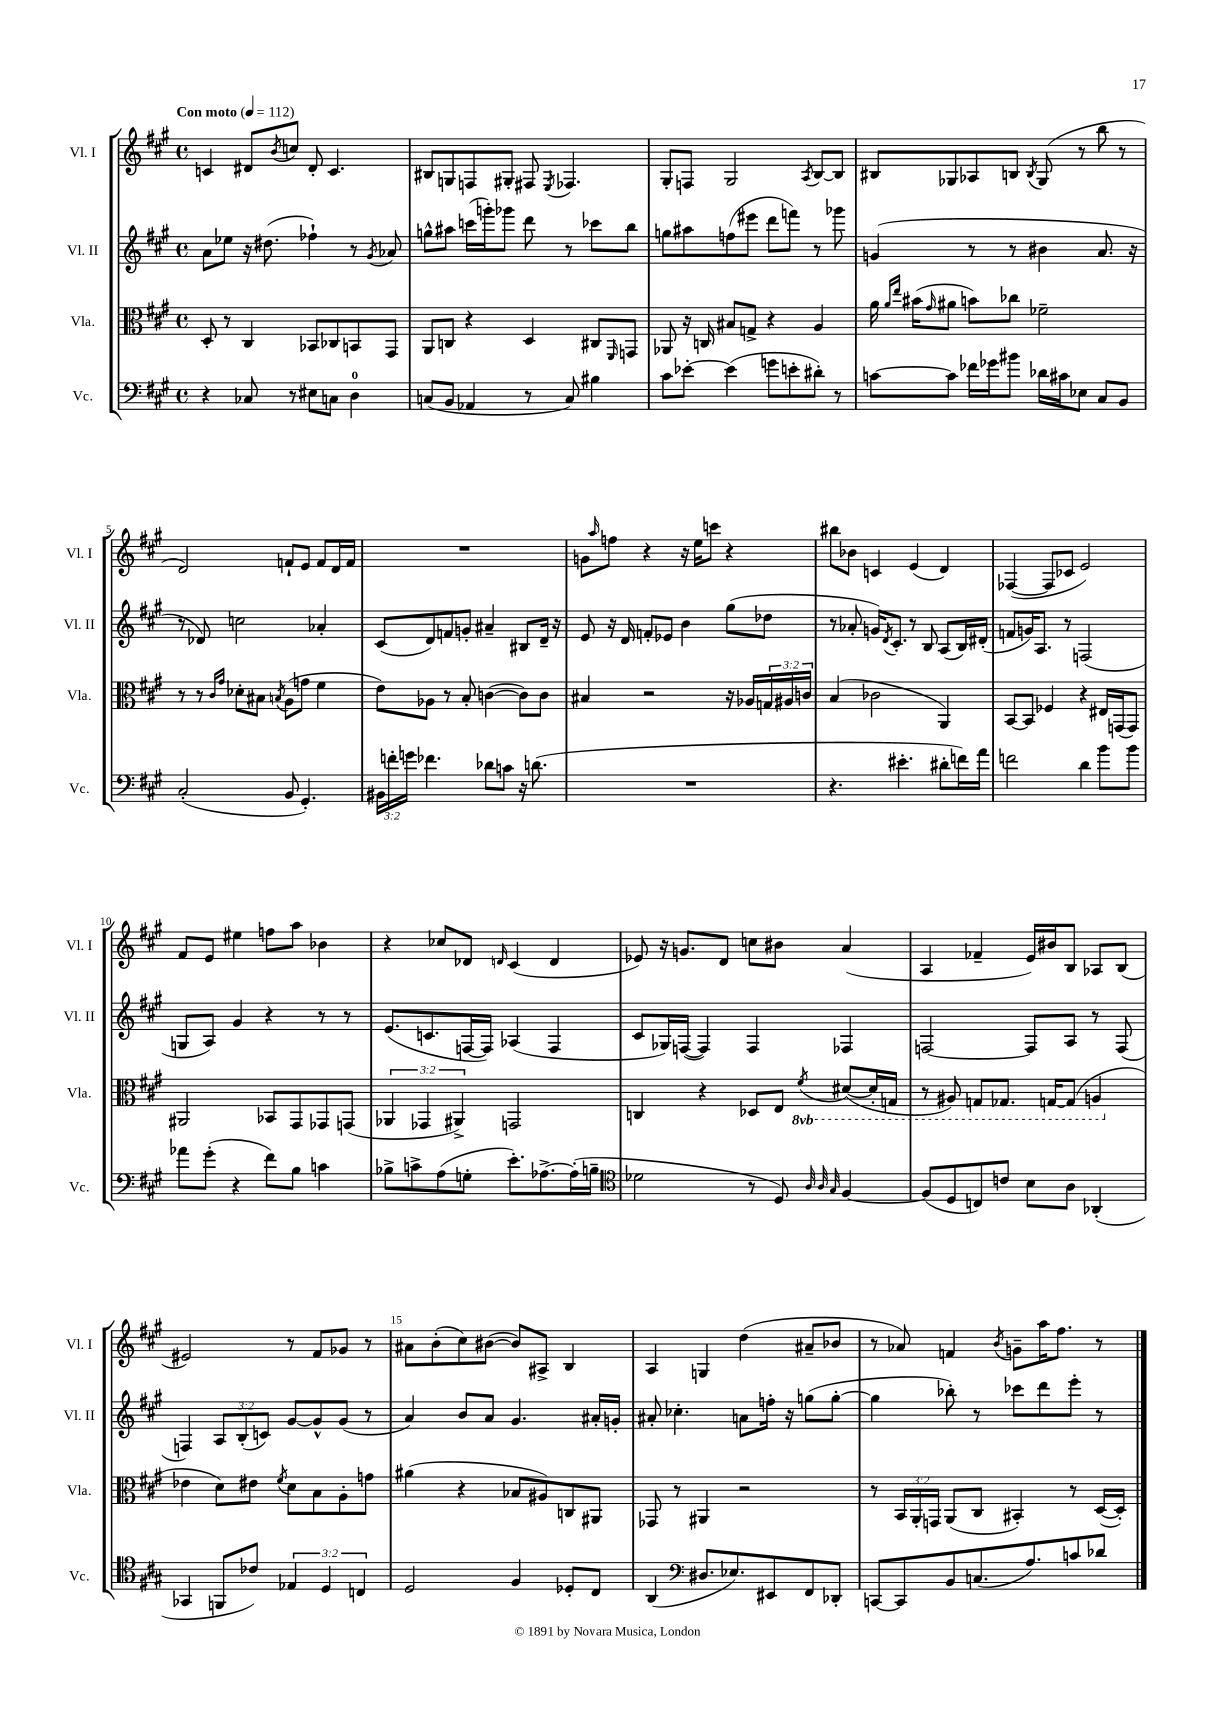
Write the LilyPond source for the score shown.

<<
\new StaffGroup <<
\new Staff = "s0" \with { instrumentName = "Vl. I" shortInstrumentName = "Vl. I" } {
    \clef treble \key a \major \defaultTimeSignature \time 4/4 \tempo "Con moto" 4 = 112
    c'4 dis'8 \acciaccatura { b'8 } c''8 dis'8-. c'4. |
    bis8 g8 f8 gis8-. fis8 \acciaccatura { e8 } fes4. |
    gis8-. f8 gis2 \acciaccatura { a8 } b8~ b8 |
    bis8 ges8 aes8 b8 \acciaccatura { b8 } ges8( r8 b''8 r8 |
    d'2) f'8-! e'8 f'8 d'16 f'16 |
    R1 |
    g'8 \grace { a''16 } f''8 r4 r16 e''16 c'''8 r4 |
    bis''8 bes'8 c'4 e'4( d'4) |
    fes4~( fes8 ces'8 e'2) |
    fis'8 e'8 eis''4 f''8 a''8 bes'4 |
    r4 ces''8 des'8 \grace { d'16 } cis'4( d'4 |
    ees'8) r16 g'8. d'8 c''8 bis'8 a'4( |
    a4 fes'4-- e'16) bis'16 b8 aes8 b8( |
    eis'2) r8 fis'8 ges'8 r8 |
    ais'8 b'8-.( cis''8) bis'8~( bis'8) ais8-> b4 |
    a4 g4 d''4( ais'8-- bes'8 |
    r8 aes'8) f'4 \acciaccatura { b'8 } g'8-- a''16 fis''8. r8 \bar "|." |
}
\new Staff = "s1" \with { instrumentName = "Vl. II" shortInstrumentName = "Vl. II" } {
    \clef treble \key a \major \defaultTimeSignature \time 4/4 \override Staff.TupletNumber.text = #tuplet-number::calc-fraction-text
    a'8 ees''8 r16 dis''8.( fes''4-!) r8 \acciaccatura { gis'8 } aes'8 |
    g''8-^ ais''8 c'''16( g'''16-.) ges'''8 d'''8 r8 ces'''8 b''8 |
    g''8 ais''8 f''8( eis'''8 d'''8 f'''8) r8 ges'''8 |
    g'4( r8 r8 bis'4 a'8. r16 |
    r8 des'8) c''2 aes'4-. |
    cis'8( d'8) f'8 g'8-. ais'4-- bis8 d'16-- r16 |
    e'8 r16 d'16 f'8-. ees'8 b'4 gis''8( des''8 |
    r8 aes'8-. g'16) \acciaccatura { d'8 } cis'8.-. r8 b8 a8( b16) dis'16-.( |
    f'8 g'16) a8. r8 f2( |
    g8 a8) gis'4 r4 r8 r8 |
    e'8.( c'8. f16~ f16) aes4( f4 |
    cis'8 ges16) f16~( f4) f4 fes4 |
    f2~ f8 a8 r8 f8( |
    f4) \tuplet 3/2 { a8 b8-.( c'8) } gis'8~ gis'8-^ gis'8( r8 |
    a'4) b'8 a'8 gis'4. ais'16-. g'16-. |
    ais'8-. ces''4.-. a'8 f''16-. r16 g''8( g''8~-. |
    g''4 bes''8-.) r8 ces'''8 d'''8 e'''8-. r8 \bar "|." |
}
\new Staff = "s2" \with { instrumentName = "Vla." shortInstrumentName = "Vla." } {
    \clef alto \key a \major \defaultTimeSignature \time 4/4 \override Staff.TupletNumber.text = #tuplet-number::calc-fraction-text \set Staff.ottavationMarkups = #ottavation-simple-ordinals
    d8-. r8 cis4 bes,8 ces8 b,8 gis,8 |
    a,8 c8 r4 d4 cis8 \grace { fis,16 } g,8 |
    aes,8 r16 c16 bis8 g8-> r4 a4 |
    a'16 \grace { a'16 e''16 } bis'16( \grace { gis'16 } ais'8 b'8) ces''8 fes'2-- |
    r8 r8 \grace { cis'16 gis'16 } des'8-. bis8 \acciaccatura { b8 } a8( g'8 fis'4 |
    e'8) aes8 r8 b8-. c'4~( c'8) c'8 |
    bis4 r2 r16 aes16 \tuplet 3/2 { g16 ais16 c'16 } |
    b4( ces'2 a,4) |
    b,8~ b,8 fes4 r4 eis16 g,16( g,8) |
    ais,2 bes,8 gis,8 ges,8 g,8( |
    \tuplet 3/2 { aes,4 ges,4 ais,4->) } g,2 |
    c4 r4 des8 e8 \ottava #-1 \acciaccatura { fis8 } dis8~( dis16-. g,16 |
    r8 ais,8) g,8 ges,8. g,16~ g,8( a,4 \ottava #0 |
    ees'4 d'8) eis'8 \acciaccatura { fis'8 } d'8 b8 a8-. g'8 |
    ais'4( r4 bes8 ais8) c8 ais,8 |
    ges,8 r8 ais,4 r2 |
    r8 \tuplet 3/2 { b,16 a,16-. g,16 } a,8( cis8 bis,4-.) r8 d16~( d16-.) \bar "|." |
}
\new Staff = "s3" \with { instrumentName = "Vc." shortInstrumentName = "Vc." } {
    \clef bass \key a \major \defaultTimeSignature \time 4/4 \override Staff.TupletNumber.text = #tuplet-number::calc-fraction-text
    r4 ces8 r8 eis8 c8 d4-0 |
    c8( b,8 aes,4 r8 c8) bis4 |
    cis'8 ees'8~-. ees'4( g'8 e'8-. dis'8-.) r8 |
    c'8~ c'8 fes'16 ges'16 bis'8 des'16 cis'16 ees8 cis8 b,8 |
    cis2-.( b,8 gis,4.-.) |
    \tuplet 3/2 { bis,16 f'16-. g'16 } fes'4. des'8 c'8 r16 d'8.( |
    R1 |
    r4. eis'4.-. dis'8-. f'16) a'16 |
    f'2 d'4 b'8 b'8 |
    aes'8 gis'8-.( r4 fis'8) b8 c'4 |
    bes8-> c'8-> a8( g8-. e'8.-.) aes8.~-> aes16-.( b16-- |
    \clef tenor des'2 r8 d8) \grace { a32 a32 gis32 } fis4~ |
    fis8( d8 c8) c'8 b8 a8 aes,4-.( |
    ges,4 f,8 ces'8) \tuplet 3/2 { ees4 d4 c4 } |
    d2 fis4 des8-. cis8 |
    a,4( \clef bass dis8. ees8.) eis,8 fis,8 des,8-. |
    c,8~ c,8 b,8 c8.( a8.) c'8 des'8 \bar "|." |
}
>>
>>
\layout { \context { \Score \override BarNumber.break-visibility = ##(#f #t #t) barNumberVisibility = #(every-nth-bar-number-visible 5) } }
